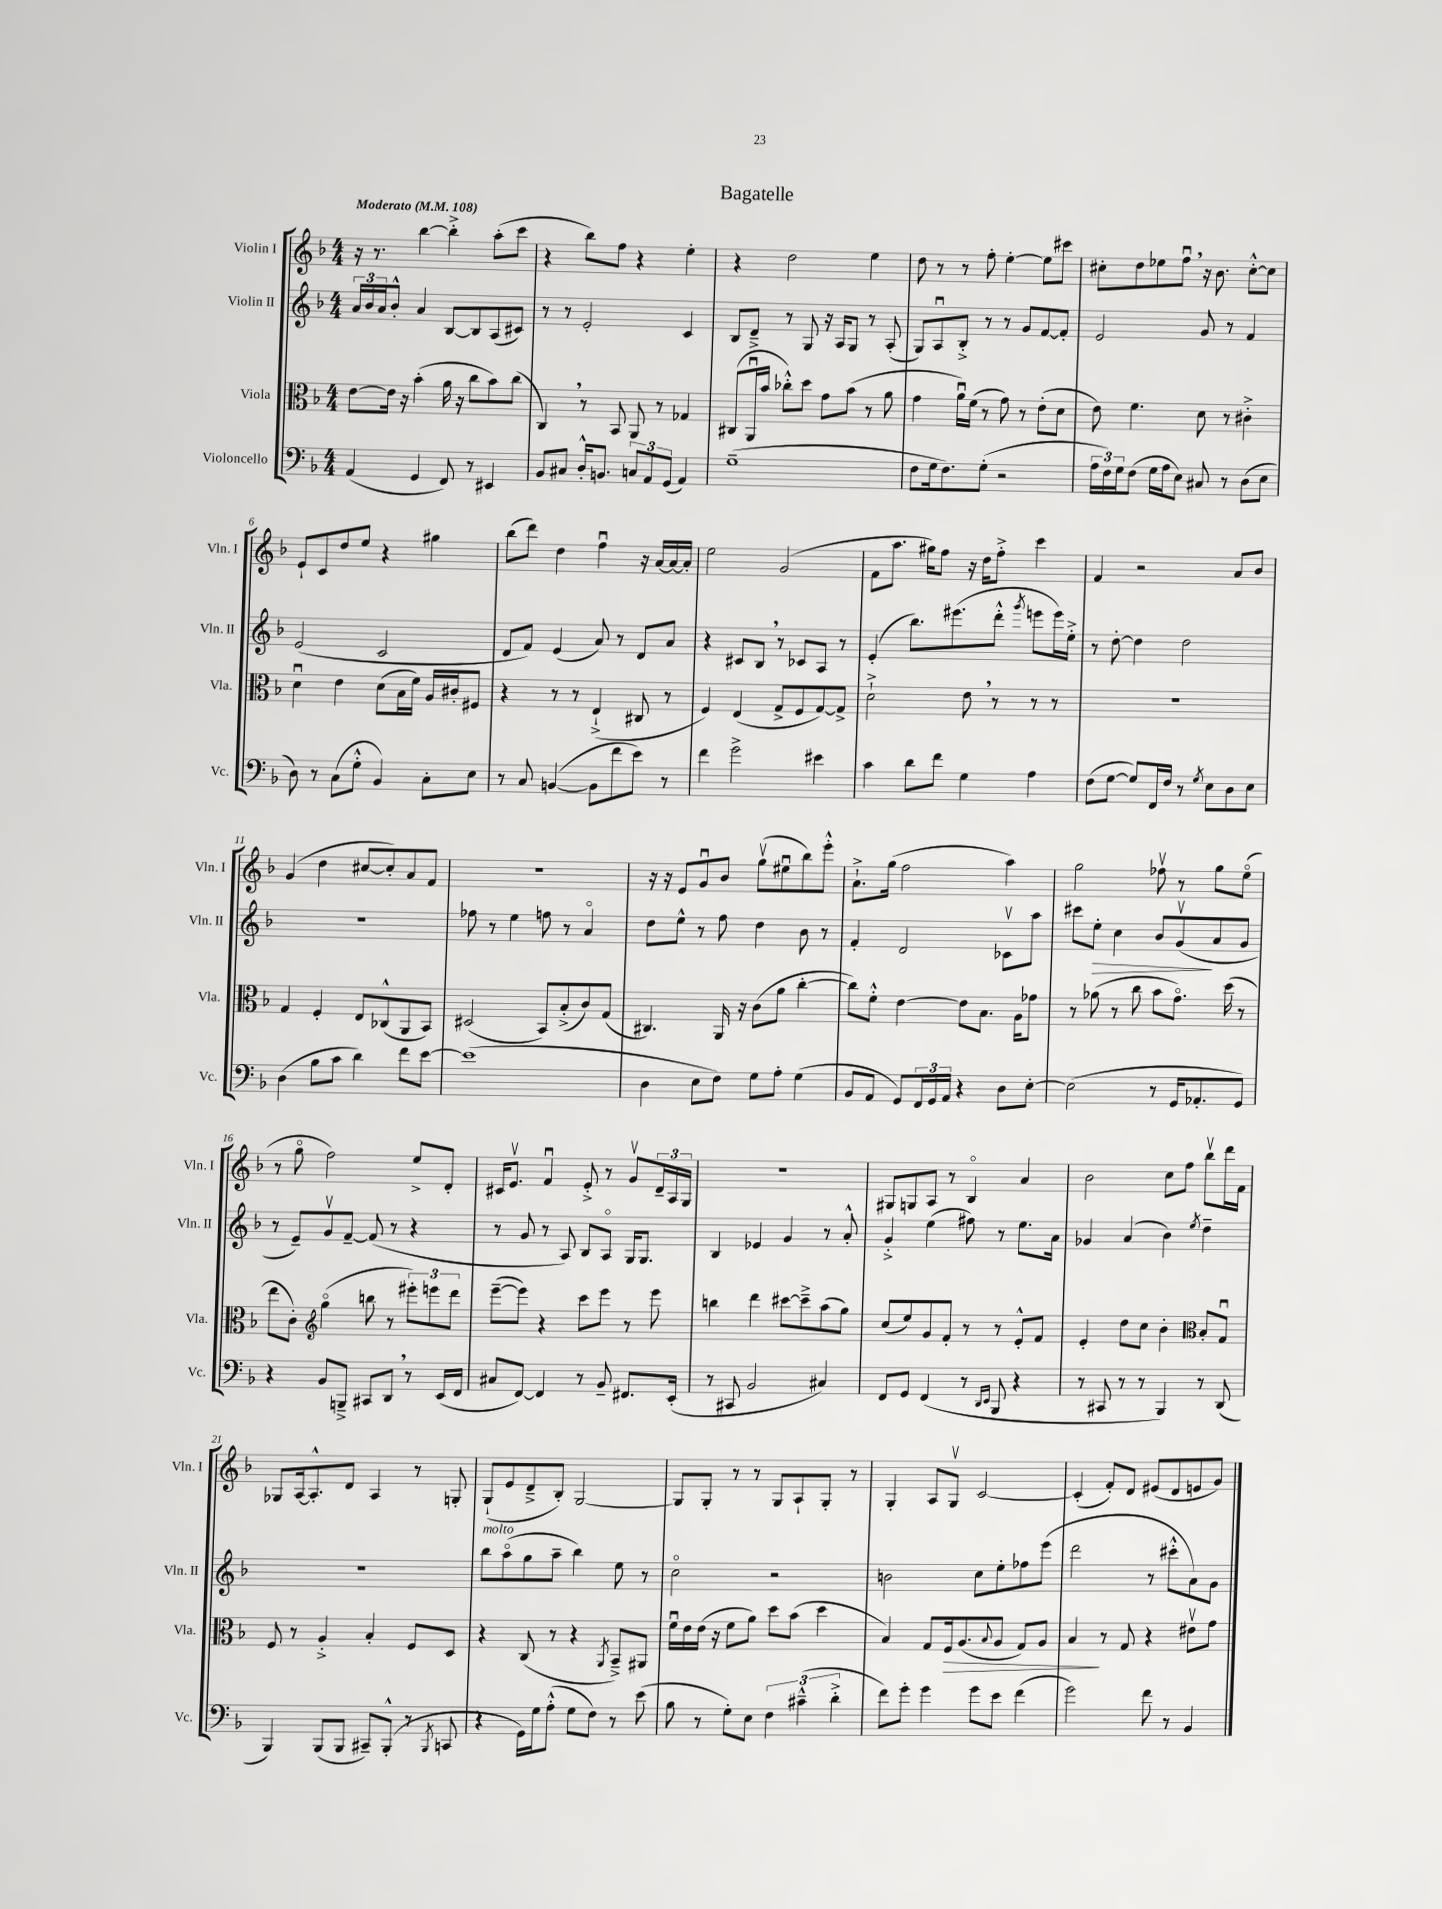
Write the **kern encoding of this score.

**kern	**kern	**kern	**kern
*staff4	*staff3	*staff2	*staff1
*clefF4	*clefC3	*clefG2	*clefG2
*k[b-]	*k[b-]	*k[b-]	*k[b-]
*M4/4	*M4/4	*M4/4	*M4/4
*MM108	*MM108	*MM108	*MM108
(4AA	[8e	24a	16r
.	.	24b-	.
.	.	.	8.r
.	.	24a	.
.	16e]	8b-'^^	.
.	16r	.	.
4GG	(4b-'	4a	[4bb-
8FF)	16a	[8B-	4bb-'^]
.	16r	.	.
8r	8cc	8B-]	.
4EE#	8b-)	(8A	(8aa'
.	(8cc	8c#)	8ccc
=	=	=	=
8BB-	4C)	8r	4r
8C#	.	8r	.
16D'^^	8r	2e'	8bb-)
8.BB	.	.	.
.	8BB-	.	8ff
12C	8AA	.	4r
12AA	.	.	.
.	8r	.	.
(12GG	.	.	.
4AA)	4G-	4c	4ee'
=	=	=	=
(1G~	(8C#	8B-	4r
.	16AAu	8d~^	.
.	16b-	.	.
.	8cc-'^^)	8r	2dd
.	8dd	8G	.
.	8g	16r	.
.	.	16A	.
.	(8b-	8G	.
.	8r	8r	4ee
.	8a	(8A'	.
=	=	=	=
8F	4g	8G)	8dd
16G	.	8Au	8r
8.F)	.	.	.
.	16au)	8B-'^	8r
.	(16f	.	.
(8G'	8r	8r	8ff'
2r	8g)	8r	[4ee'
.	8r	8g	.
.	(8e'	[8f	8ee]
.	8d	8f']	8ccc#
=	=	=	=
24A	8e)	2e	8cc#'
24F)	.	.	.
24G	.	.	.
(8F	4.f	.	8dd
16G	.	.	8ee-
16A	.	.	.
8E)	.	.	8ffu
8C#	8d	8g	16r
.	.	.	8.b-
8r	8r	8r	.
(8D	4c#'^	4f	[8cc#'^^
8E	.	.	8cc#]
=	=	=	=
8D)	4du	(2e	8e`
8r	.	.	8c
(8C	4e	.	8dd
8G'^^	.	.	8ee
4BB-)	(8d	2c	4r
.	16B-	.	.
.	16f)	.	.
8C'	16A	.	4gg#
.	16c#'	.	.
8E	8F#	.	.
=	=	=	=
8r	4r	8d	(8bb-
8C	.	8f)	8ddd)
([4BB	8r	(4e	4dd
.	8r	.	.
8BB]	(4E`^	8a)	4ffu
8f	.	8r	.
8e)	8C#	8d	16r
.	.	.	[16a
8r	8r	8a	16a_
.	.	.	16a']
=	=	=	=
4f	4F)	4r	2ee
2g^	(4E	8c#	.
.	.	8B-	.
.	8G^	8r	(2g
.	8F	8c-	.
4e#	[8G)	8A	.
.	8G^]	8r	.
=	=	=	=
4c	2d`^	(4e'	8f
.	.	.	8.aa
8d	.	8.bb-)	.
.	.	.	16gg#)
8f	.	.	8ff
.	.	(8.eee#	.
4G	8e	.	16r
.	.	.	16dd
.	8r	8ddd'^^	8ff'^
.	.	8qggg	.
4A	8r	8eee	4ccc
.	8r	16eee)	.
.	.	16ee'^	.
=	=	=	=
(8F	1r	8r	4f
[8G	.	[8dd'	.
8G])	.	4dd]	2r
16FF	.	.	.
16F	.	.	.
8r	.	2dd	.
8qG	.	.	.
8E	.	.	.
8D	.	.	8a
8E	.	.	8b-
=	=	=	=
(4D	4G	1r	(4g
8B-	4F'	.	4dd
8c	.	.	.
4d)	8E	.	[8cc#
.	(8C-^^	.	8cc#'])
8f	8AA	.	8a
[8e	8BB-)	.	8f
=	=	=	=
(1e]	(2D#	8ff-	1r
.	.	8r	.
.	.	4ee	.
.	8BB-)	8ff	.
.	(8B-'^	8r	.
.	8c)	4ao	.
.	(8G	.	.
=	=	=	=
4D	4.C#)	8dd	16r
.	.	.	16r
.	.	8ee^^	8e
8E	.	8r	8gu
8F)	16AA	8ff	8b-
.	16r	.	.
8G	(8c	4dd	(8ggv
8A'	8a	.	8ee#u
(4G	[4cc'	8b-	8bb-)
.	.	8r	8eee'^^
=	=	=	=
8BB-	8cc])	4f'	8.a`^
8AA	8f'^^	.	.
.	.	.	(16gg
8GG)	[4e	2d	2ff
24FF	.	.	.
24GG	.	.	.
24AA	.	.	.
4r	8e]	.	.
.	8.B-	.	.
8D	.	8c-v	4aa)
.	16A	.	.
[8E'	8g-	8aa	.
=	=	=	=
(2E]	8r	8ccc#	2gg
.	(8a-	8ee'	.
.	8r	4cc	.
.	8cc	.	.
8r	8b-	8b-	8ff-v
16GG	8.go)	(8gv	8r
8.AA-'	.	.	.
.	.	8a	8gg
.	(16dd	.	.
8GG)	8r	8g	(8eeo
=	=	=	=
4r	8ee	8r	8r
.	8c')	8e~)	8ggo
*	*clefG2	*	*
8BB-	(4ggo	8gv	2ff)
8BBB~^	.	[8f~	.
8CC#	8bb	(8f]	.
8DD	8r	8r	.
8r	12eee#')	4r	8ee^
.	12eee	.	.
(16EE	.	.	8d'
.	12ddd	.	.
16FF	.	.	.
=	=	=	=
8C#	([8eee~	8r	16c#
.	.	.	8.ev
[8FF)	8eee])	8g	.
4FF]	4r	8r	4fu
.	.	8A)	.
8r	8ccc	8B-	8e'^
8BB-~	8eee	8Ao	8r
8.FF#	8r	16G	8gv
.	.	8.G	.
.	8eee	.	24d~
.	.	.	24A
(16EE'	.	.	.
.	.	.	24G
=	=	=	=
8r	4bb	4B-	1r
8CC#	.	.	.
2BB-	4ddd	4e-	.
.	[8ccc#	4g	.
.	8ccc#~^]	.	.
4C#)	(8aa	8r	.
.	8gg)	8a'^^	.
=	=	=	=
8FF	(8cc	4g'^	8G#
8GG	8ee)	.	8G
(4FF	8g	(4ee	8A
.	8f'	.	8r
8r	8r	8ff#)	4B-o
16qqDD	.	.	.
16qqEE	.	.	.
8BBB-	8r	8r	.
4r	8e'^^	8.ee	4a
.	8f	.	.
.	.	16a	.
=	=	=	=
8r	4e'	4g-	2b-
8CC#	.	.	.
8r	8dd	(4a	.
8r	8cc	.	.
4BBB-)	4b-'	4b-)	8cc
.	.	.	8ff
*	*clefC3	*	*
.	.	8qee	.
8r	8B-'	4dd~	8bb-v
(8DD	8Gu	.	16ddd
.	.	.	16f
=	=	=	=
4BBB-)	8F	1r	8G-
.	8r	.	[16A
.	.	.	8.A'^^]
(8BBB-	4A'^	.	.
8BBB-	.	.	8d
8CC#~)	4B-'	.	4A
(8BBB-'^^	.	.	.
8r	8F	.	8r
8qBBB-	.	.	.
8CC	8D	.	8G'
=	=	=	=
4r	4r	8bb-	(8G`
.	.	(8aao	8e
16GG)	(8C	8gg	8d~^
16G	.	.	.
(8A'^^	8r	8aa~	8B-')
8G	4r	4bb-)	[2G
8F)	.	.	.
.	8qAA	.	.
8r	8BB-~^)	8ee	.
(8e	8AA#	8r	.
=	=	=	=
8B-	16fu	2cco	8G]
.	16e	.	.
8r	(16e	.	8G'
.	16r	.	.
8G')	8f	.	8r
8E	8a)	.	8r
6F	8dd	2r	8G
.	(8b-	.	8A`
(6c#~^^	.	.	.
.	4dd	.	8G'
6d'^	.	.	.
.	.	.	8r
=	=	=	=
8f)	4B-)	2b	4G'
8g'	.	.	.
4g	8G	.	8A
.	16F	.	8Gv
.	(8.A	.	.
8g	.	8cc	[2c
.	8qqB-	.	.
8e	8A	8ee'	.
(4f	8G)	8ff-	.
.	8A	(8eee	.
=	=	=	=
2g)	4B-	2ddd	(4c']
.	8r	.	8f')
.	8G	.	8d
8f	4r	8r	(8e#
8r	.	8ccc#'^^	8d
4BB-	8e#v	8a)	8e
.	8g	8g	8g)
==	==	==	==
*-	*-	*-	*-
